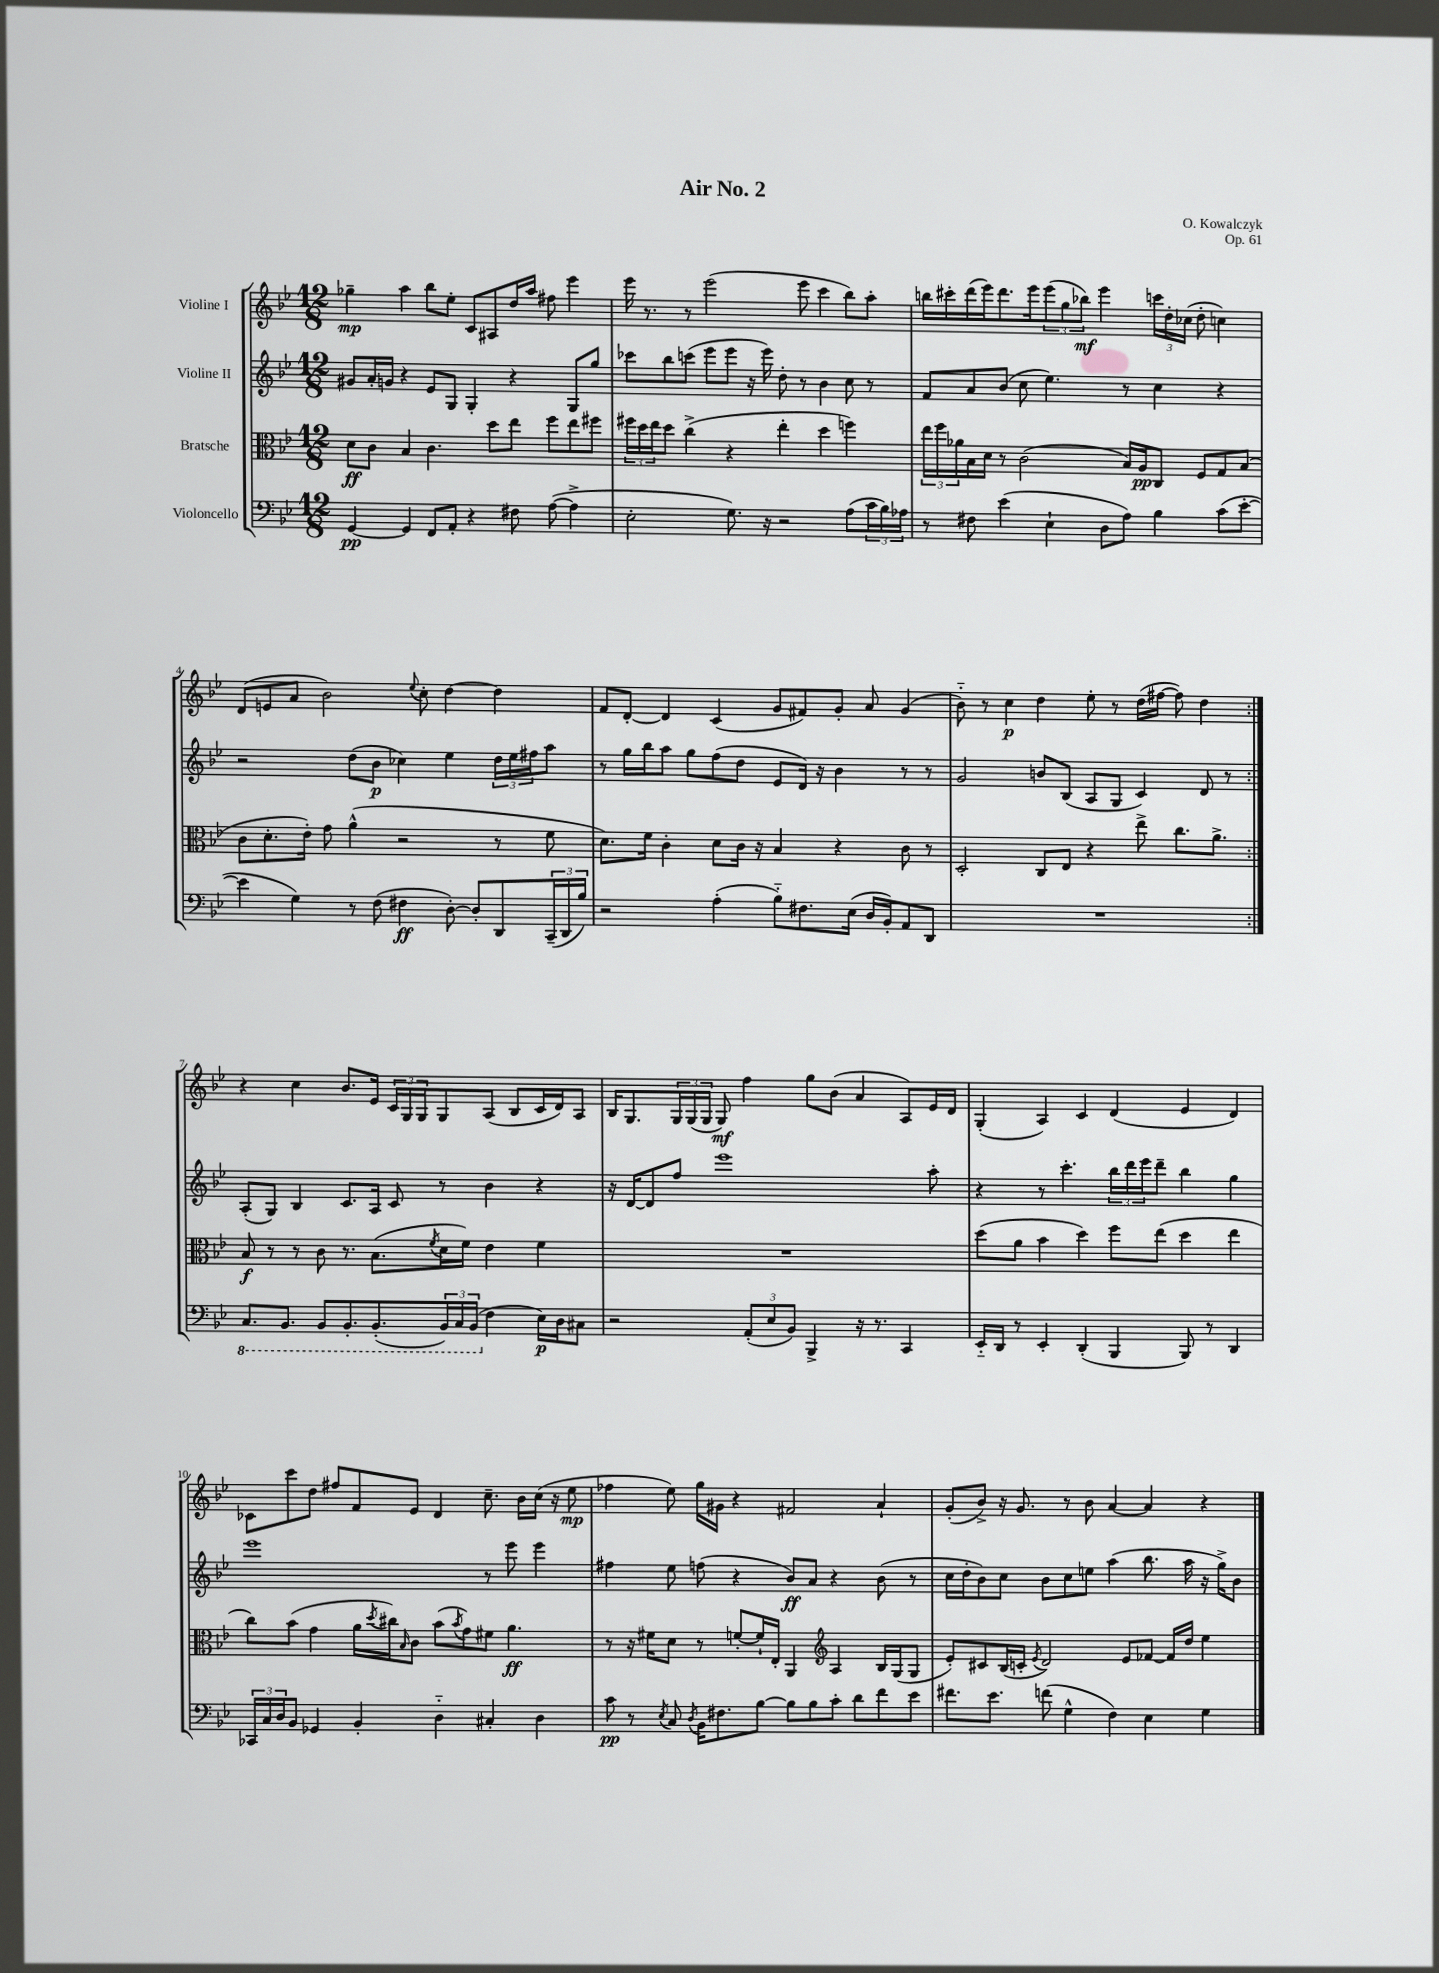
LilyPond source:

\header { title = "Air No. 2" composer = "O. Kowalczyk" opus = "Op. 61" }
<<
\new StaffGroup <<
\new Staff = "s0" \with { instrumentName = "Violine I" } {
    \clef treble \key bes \major \numericTimeSignature \time 12/8
    \repeat volta 2 { ges''4--\mp a''4 bes''8 ees''8-. c'8 ais8 d''16 a''16 fis''8 ees'''4 |
    ees'''16 r8. r8 ees'''2( ees'''8 c'''4 bes''8) a''8-. |
    b''16 cis'''16-. d'''16( ees'''16) d'''8. ees'''16 \tuplet 3/2 { ees'''8( g''8 bes''8\mf) } ees'''4 \tuplet 3/2 { c'''16 d''16-. ces''16( } d''8-. c''4) |
    d'8( e'8 a'8 bes'2) \appoggiatura { ees''8 } c''8-. d''4~ d''4 |
    f'8 d'8~-. d'4 c'4( g'8 fis'8) g'8-. a'8 g'4( |
    bes'8-_) r8 c''4\p d''4 ees''8-. r8 d''16( fis''16~ fis''8) d''4 | }
    r4 c''4 bes'8. ees'16 \tuplet 3/2 { c'16 g16 g16 } g8 a8( bes8 c'16 d'16) a8 |
    bes16 g8. \tuplet 3/2 { g16 g16( g16 } g8\mf) f''4 g''8 bes'8( a'4 a8) ees'16 d'16 |
    g4-.( a4) c'4 d'4( ees'4 d'4) |
    ces'8 c'''8 d''8 fis''8 f'8 ees'8 d'4 c''8.-- bes'16 c''16( r16 ees''8\mp |
    fes''4 ees''8) g''16 gis'16 r4 fis'2 a'4-! |
    g'8-.( bes'8->) r16 g'8. r8 bes'8 a'4~ a'4 r4 \bar "|." |
}
\new Staff = "s1" \with { instrumentName = "Violine II" } {
    \clef treble \key bes \major \numericTimeSignature \time 12/8
    \repeat volta 2 { gis'8 a'16-. g'16 r4 ees'8 g8 g4-. r4 g8 g''8 |
    ces'''8 bes''8 c'''8( ees'''8 ees'''8 r16 ees'''16) d''8-. r8 bes'4 c''8 r8 |
    f'8 a'8 bes'8( c''8 ees''4.) r8 c''4 r4 |
    r2 d''8( bes'8\p ces''4) ees''4 \tuplet 3/2 { d''16 ees''16 fis''16 } a''8 |
    r8 g''16 bes''16 a''8 g''8 f''8( d''8 ees'8 d'16) r16 bes'4 r8 r8 |
    g'2 b'8 bes8( a8 g8 c'4) d'8 r8 | }
    a8-.( g8) bes4 c'8. a16 c'8 r8 bes'4 r4 |
    r16 d'16~ d'8 f''8 ees'''1 a''8-. |
    r4 r8 c'''4.-. \tuplet 3/2 { bes''16 d'''16 ees'''16 } d'''8-- bes''4 g''4 |
    ees'''1 r8 ees'''8 ees'''4 |
    fis''4 ees''8 f''8( r4 bes'8\ff) a'8 r4 bes'8( r8 |
    c''16 d''16-. bes'8) c''8 bes'8 c''8 e''8 a''4( bes''8. a''16 r16 g''16->) bes'8 \bar "|." |
}
\new Staff = "s2" \with { instrumentName = "Bratsche" } {
    \clef alto \key bes \major \numericTimeSignature \time 12/8
    \repeat volta 2 { d'8\ff c'8 bes4 c'4. d''8 ees''8 f''8 ees''8 fis''8 |
    \tuplet 3/2 { fis''16 d''16 ees''16 } d''8 c''4->( r4 ees''4-. d''4 f''4) |
    \tuplet 3/2 { ees''16 f''16 aes'16 } bes16 d'16 r8 c'2( bes16) a16\pp c8 f8 g8 bes8( |
    c'8 d'8.-. ees'16-.) g'8 a'4-^( r2 r8 f'8 |
    d'8.) f'16 c'4-. d'8 c'16 r16 bes4 r4 c'8 r8 |
    d2-. c8 ees8 r4 ees''8-> c''8. a'8.-> | }
    bes8\f r8 r8 c'8 r8. bes8.( \acciaccatura { f'8 } d'16 f'16) ees'4 f'4 |
    R1. |
    d''8( a'8 bes'4 d''4) f''8 ees''8( d''4 ees''4 |
    c''8) bes'8( g'4 a'16 \acciaccatura { d''8 } cis''16) \grace { bes16 } c'8 bes'8( \acciaccatura { bes'8 } g'8) fis'8 a'4.\ff |
    r8 r16 fis'16 d'8 r8 f'8~-. f'16-! ees16-. a,4 \clef treble a4 bes16 g16( g8 |
    ees'8-.) cis'8 bes16( c'16-. \acciaccatura { ees'8 } d'2) ees'8 fes'8~ fes'16 d''16 ees''4 \bar "|." |
}
\new Staff = "s3" \with { instrumentName = "Violoncello" } {
    \clef bass \key bes \major \numericTimeSignature \time 12/8
    \repeat volta 2 { g,4~\pp g,4 f,8 a,8-. r4 fis8 a8~( a4-> |
    ees2-. g8.) r16 r2 a8( \tuplet 3/2 { c'16 bes16) aes16 } |
    r8 fis8 ees'4( ees4-! d8 a8) bes4 c'8( ees'8~-. |
    ees'4 g4) r8 f8( fis4\ff d8~-.) d8-. d,8 \tuplet 3/2 { c,16--( d,16 bes16) } |
    r2 a4-.( bes8-_) fis8. ees16( d16 bes,16-.) a,8 d,8 |
    R1. | }
    \ottava #-1 c,8. bes,,8. bes,,8 bes,,8.-. bes,,8.-.( \tuplet 3/2 { bes,,16) c,16 bes,,16( \ottava #0 } f4 ees16\p) d16 cis8 |
    r2 \tuplet 3/2 { a,8-.( ees8 bes,8) } bes,,4-> r16 r8. c,4 |
    ees,16-_ d,16 r8 ees,4-. d,4-.( bes,,4 bes,,8) r8 d,4 |
    \tuplet 3/2 { ces,16 c16 d16 } bes,8 ges,4 bes,4-. d4-_ cis4-. d4 |
    c'8\pp r8 \acciaccatura { ees8 } c8 \acciaccatura { d8 } bes,16 fis8. bes8~ bes8 bes8 c'8-. d'8 f'8 ees'8 |
    fis'8. ees'8. f'8( g4-^ f4) ees4 g4 \bar "|." |
}
>>
>>
